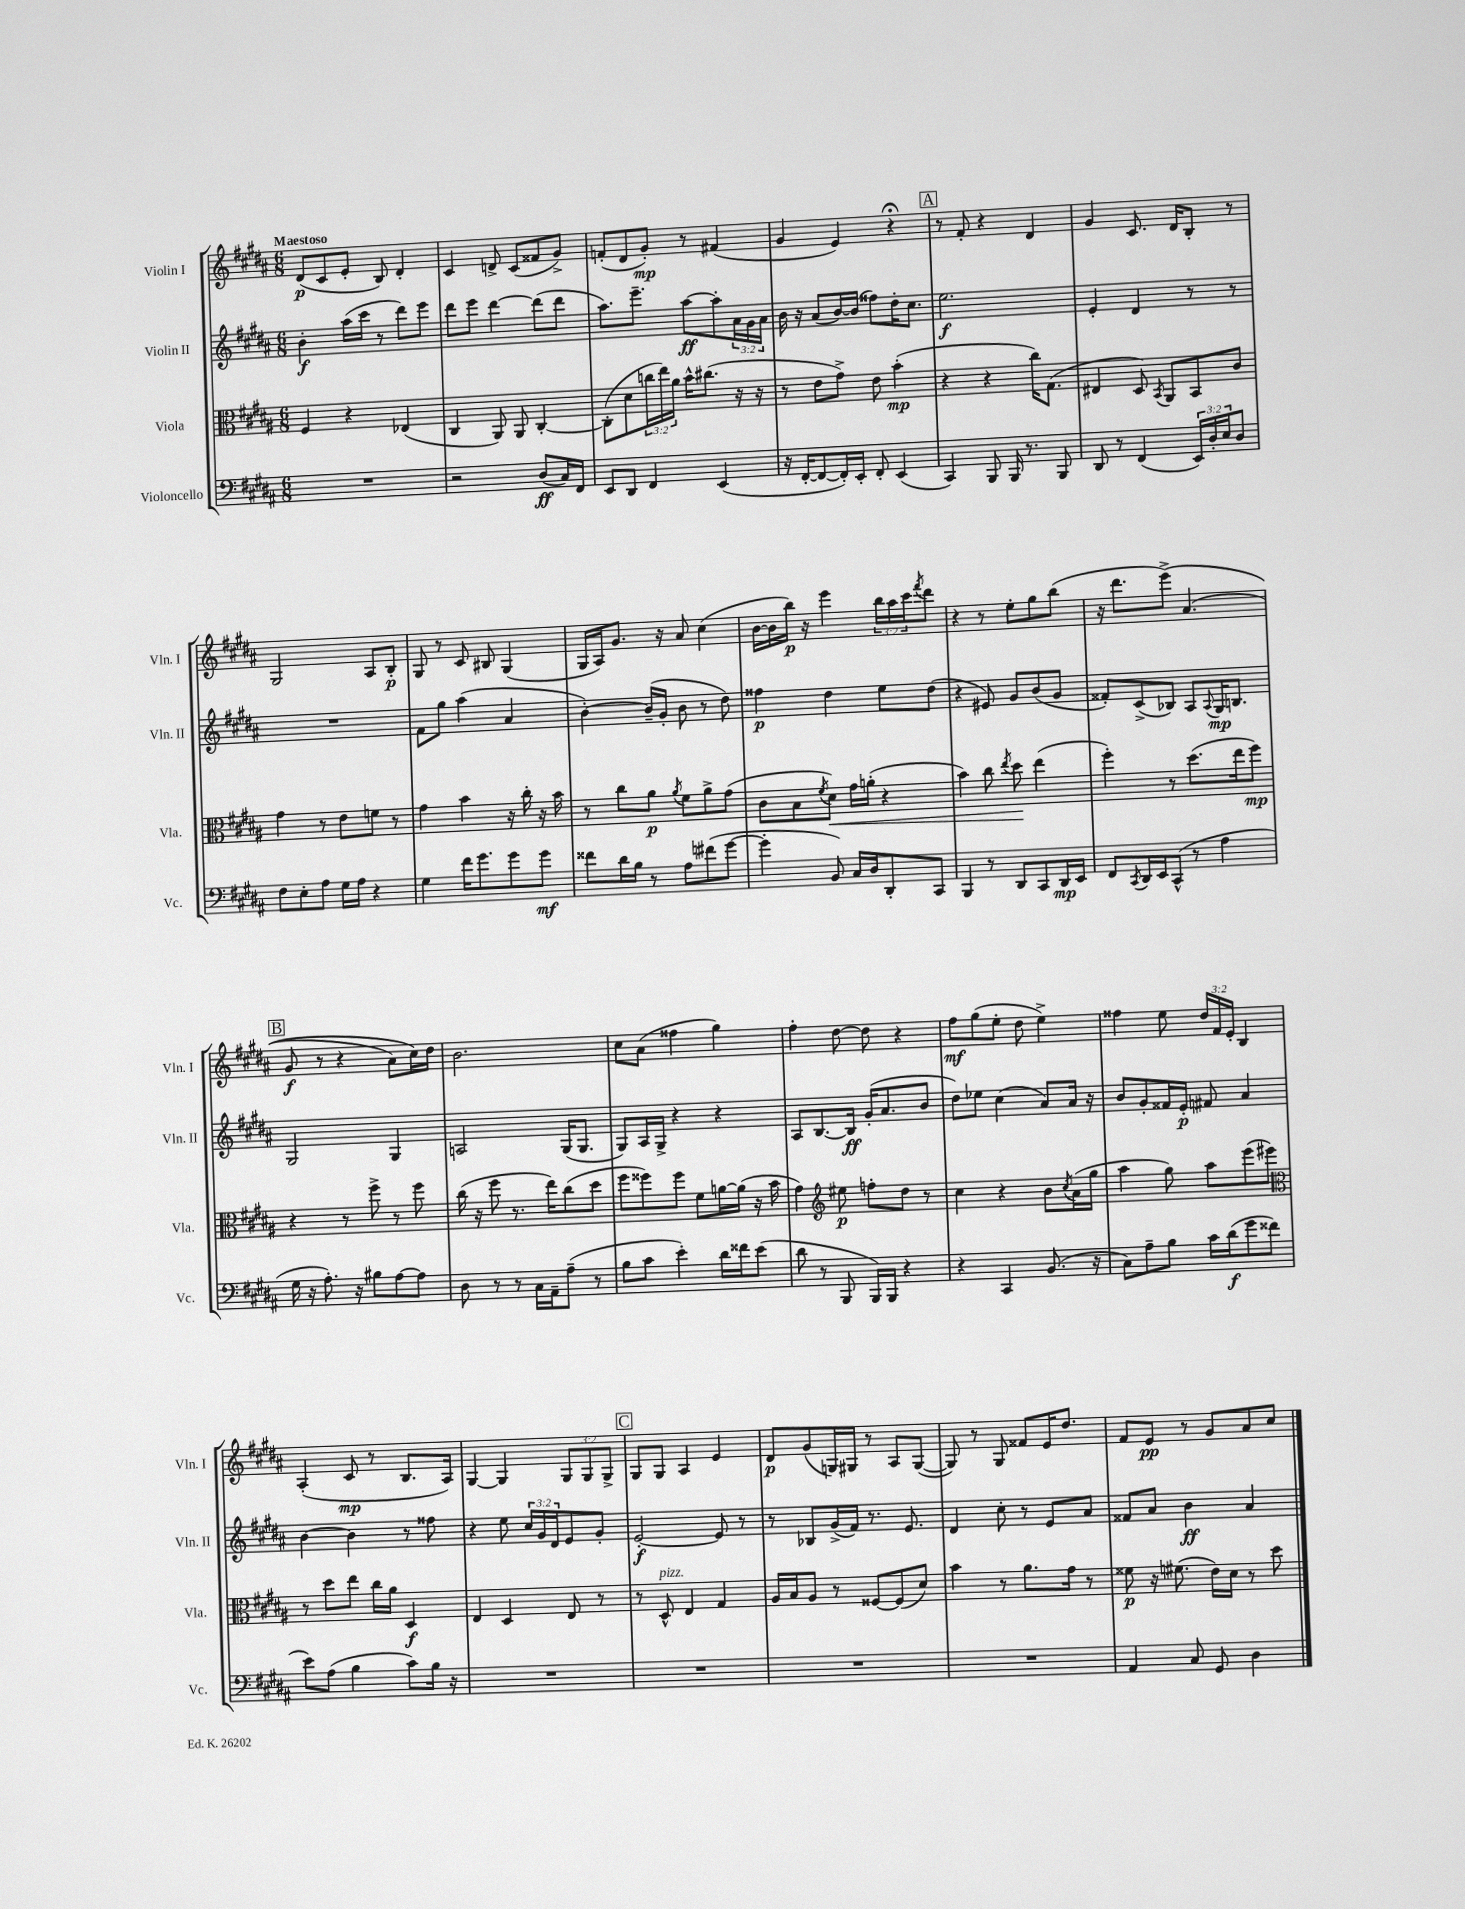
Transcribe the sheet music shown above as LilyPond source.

<<
\new StaffGroup <<
\new Staff = "s0" \with { instrumentName = "Violin I" shortInstrumentName = "Vln. I" } {
    \clef treble \key b \major \numericTimeSignature \time 6/8 \override Staff.TupletNumber.text = #tuplet-number::calc-fraction-text \tempo "Maestoso"
    dis'8\p( cis'8 e'8-. b8) dis'4-. |
    cis'4 d'8-> cis'8( fisis'8 gis'8->) |
    f'8-.( dis'8 gis'8-.\mp) r8 fis'4( |
    gis'4 e'4) r4\fermata |
    \mark \markup { \box "A" } r8 fis'8-. r4 dis'4 |
    gis'4 cis'8. dis'16 b8-. r8 |
    gis2 ais8 b8-.\p |
    gis8 r8 cis'8 bis8 gis4( |
    gis16 ais16) gis'8. r16 ais'8 cis''4( |
    b'16~ b'16 b''16\p) r16 e'''4 \tuplet 3/2 { b''16 ais''16 cis'''16 } \acciaccatura { fis'''8 } dis'''8 |
    r4 r8 e''8-. gis''8 b''8( |
    r16 dis'''8. e'''8->)\( ais'4.( |
    \mark \markup { \box "B" } gis'8\f r8 r4 ais'8) cis''16\) dis''16 |
    b'2. |
    cis''8 ais'8( fisis''4 gis''4) |
    fis''4-. dis''8~ dis''8 r4 |
    fis''8\mf gis''8( e''8-. dis''8 e''4->) |
    fisis''4 e''8 \tuplet 3/2 { dis''16 fis'16 e'16-. } b4 |
    ais4-.( cis'8\mp r8 b8. ais16) |
    gis4~ gis4 \tuplet 3/2 { gis8 gis8 gis8-> } |
    \mark \markup { \box "C" } gis8 gis8 ais4 e'4 |
    dis'8\p gis'8( g16) gis16 r8 ais8 gis8~( |
    gis8) r8 gis8 fisis'8 e'16 dis''8. |
    fis'8 e'8\pp r8 gis'8 ais'8 cis''8 \bar "|." |
}
\new Staff = "s1" \with { instrumentName = "Violin II" shortInstrumentName = "Vln. II" } {
    \clef treble \key b \major \numericTimeSignature \time 6/8 \override Staff.TupletNumber.text = #tuplet-number::calc-fraction-text
    b'4-.\f ais''16( cis'''16 r8 dis'''8) e'''8 |
    dis'''8 e'''8 dis'''4~ dis'''8( dis'''8 |
    ais''8.) e'''8.-- ais''8~\ff ais''8-. \tuplet 3/2 { ais'16 gis'16 ais'16 } |
    b'16 r16 ais'8( b'16~) b'16( fisis''8) dis''16-. cis''8. |
    \mark \markup { \box "A" } e''2.\f |
    e'4-. dis'4 r8 r8 |
    R2. |
    fis'8 gis''8 ais''4( ais'4 |
    b'4~-.) b'16--( gis'16-. b'8 r8 dis''8) |
    fisis''4\p dis''4 e''8 dis''8( |
    r4 eis'8) gis'8 b'8( gis'8 |
    fisis'8-.) cis'8->( bes8) ais8 \appoggiatura { ais8 } gis16\mp b8. |
    \mark \markup { \box "B" } gis2 gis4 |
    a2 gis16( gis8. |
    gis8) ais16 gis16-> r4 r4 |
    ais8 b8.~ b16\ff gis'16-.( ais'8. b'8 |
    dis''8) ees''8 cis''4( ais'8) ais'16 r16 |
    b'8 gis'8-. fisis'16 e'16-.\p fis'8 ais'4 |
    b'4~ b'4 r8 fisis''8 |
    r4 e''8 \tuplet 3/2 { cis''16 gis'16 dis'16 } e'8 gis'8-. |
    \mark \markup { \box "C" } e'2~-.\f e'8 r8 |
    r8 bes8 gis'16->( fis'16) r8. e'8. |
    dis'4 cis''8-. r8 e'8 ais'8 |
    fisis'8 ais'8 b'4\ff ais'4 \bar "|." |
}
\new Staff = "s2" \with { instrumentName = "Viola" shortInstrumentName = "Vla." } {
    \clef alto \key b \major \numericTimeSignature \time 6/8 \override Staff.TupletNumber.text = #tuplet-number::calc-fraction-text
    fis4 r4 ees4( |
    cis4 ais,8) ais,8 cis4~-. |
    cis8-.( dis'8 \tuplet 3/2 { c''16 e''16) ais'16 } b'16-^ cis''8.( r16 r16 |
    r8 e'8 gis'8->) e'8 b'4-.\mp( |
    \mark \markup { \box "A" } r4 r4 cis''16) gis8.( |
    eis4 dis8) \acciaccatura { b,8 } ais,8 b,8 cis'8 |
    gis'4 r8 e'8 f'8 r8 |
    gis'4 b'4 r16 cis''16-. r16 b'16 |
    r8 cis''8 ais'8\p \acciaccatura { ais'8 } fis'8 ais'8-> gis'8( |
    cis'8 b8 \acciaccatura { fis'8 } dis'8\<) gis'16 a'16-.( r4 |
    b'4) cis''8 \acciaccatura { e''8 } dis''8\! e''4( |
    fis''4-.) r8 dis''8.( e''16 fis''8\mp) |
    \mark \markup { \box "B" } r4 r8 fis''8-> r8 fis''8 |
    cis''16( r16 fis''8 r8. e''16) cis''8( dis''8 |
    fis''8 fisis''8) fisis''8 fis'8 a'16~ a'16( r16 b'16 |
    gis'4) \clef treble eis''8\p f''8-. dis''8 r8 |
    cis''4 r4 b'8 \acciaccatura { cis''8 } ais'16( gis''16 |
    ais''4 gis''8) ais''8 e'''8( eis'''8) |
    \clef alto r8 dis''8 e''8 cis''16 ais'16 dis4\f |
    e4 dis4 e8 r8 |
    \mark \markup { \box "C" } r8 dis8-^^\markup { \italic "pizz." } e4 gis4 |
    ais16 b16 ais8 r8 fisis8~ fisis8( dis'8) |
    b'4 r8 ais'8. gis'16 r8 |
    fisis'8\p r16 fis'8.( e'16) dis'16 r8 dis''8 \bar "|." |
}
\new Staff = "s3" \with { instrumentName = "Violoncello" shortInstrumentName = "Vc." } {
    \clef bass \key b \major \numericTimeSignature \time 6/8 \override Staff.TupletNumber.text = #tuplet-number::calc-fraction-text
    R2. |
    r2 dis8\ff( cis16) fis,16 |
    e,8 dis,8 fis,4 e,4( |
    r16 fis,16~-. fis,8~ fis,16-.) e,16-. fis,8-. e,4( |
    \mark \markup { \box "A" } cis,4) b,,8 b,,16 r8. b,,8 |
    dis,8 r8 fis,4( \tuplet 3/2 { e,16) dis16-. e16 } dis8 |
    fis8 e8-. ais8 gis16 ais16 r4 |
    gis4 fis'16 gis'8. gis'8 gis'8\mf |
    fisis'8 dis'16 b16 r8 ais8 fis'8( gis'8~ |
    gis'4-. b,8) cis16 dis16 dis,8-. cis,8 |
    b,,4 r8 dis,8 cis,8 dis,16\mp e,16 |
    fis,8 \acciaccatura { cis,8 } dis,16 e,16 cis,8-^( r8 ais4 |
    \mark \markup { \box "B" } gis16 r16 ais8.-.) r16 bis8 ais8~ ais8 |
    dis8 r8 r8 cis16 ais,16-- ais8--( r8 |
    b8 cis'8 e'4-.) dis'16 fisis'16 e'8( |
    dis'8 r8 b,,8 b,,16) b,,16 r4 |
    r4 cis,4 b,8.( r16 |
    cis8) ais8-- b8 cis'16 dis'16\f( gis'8 fisis'8 |
    e'8) ais8( b4 cis'8) b16 r16 |
    R2. |
    \mark \markup { \box "C" } R2. |
    R2. |
    R2. |
    ais,4 cis8 gis,8 dis4 \bar "|." |
}
>>
>>
\layout { \context { \Score \remove "Bar_number_engraver" } }
